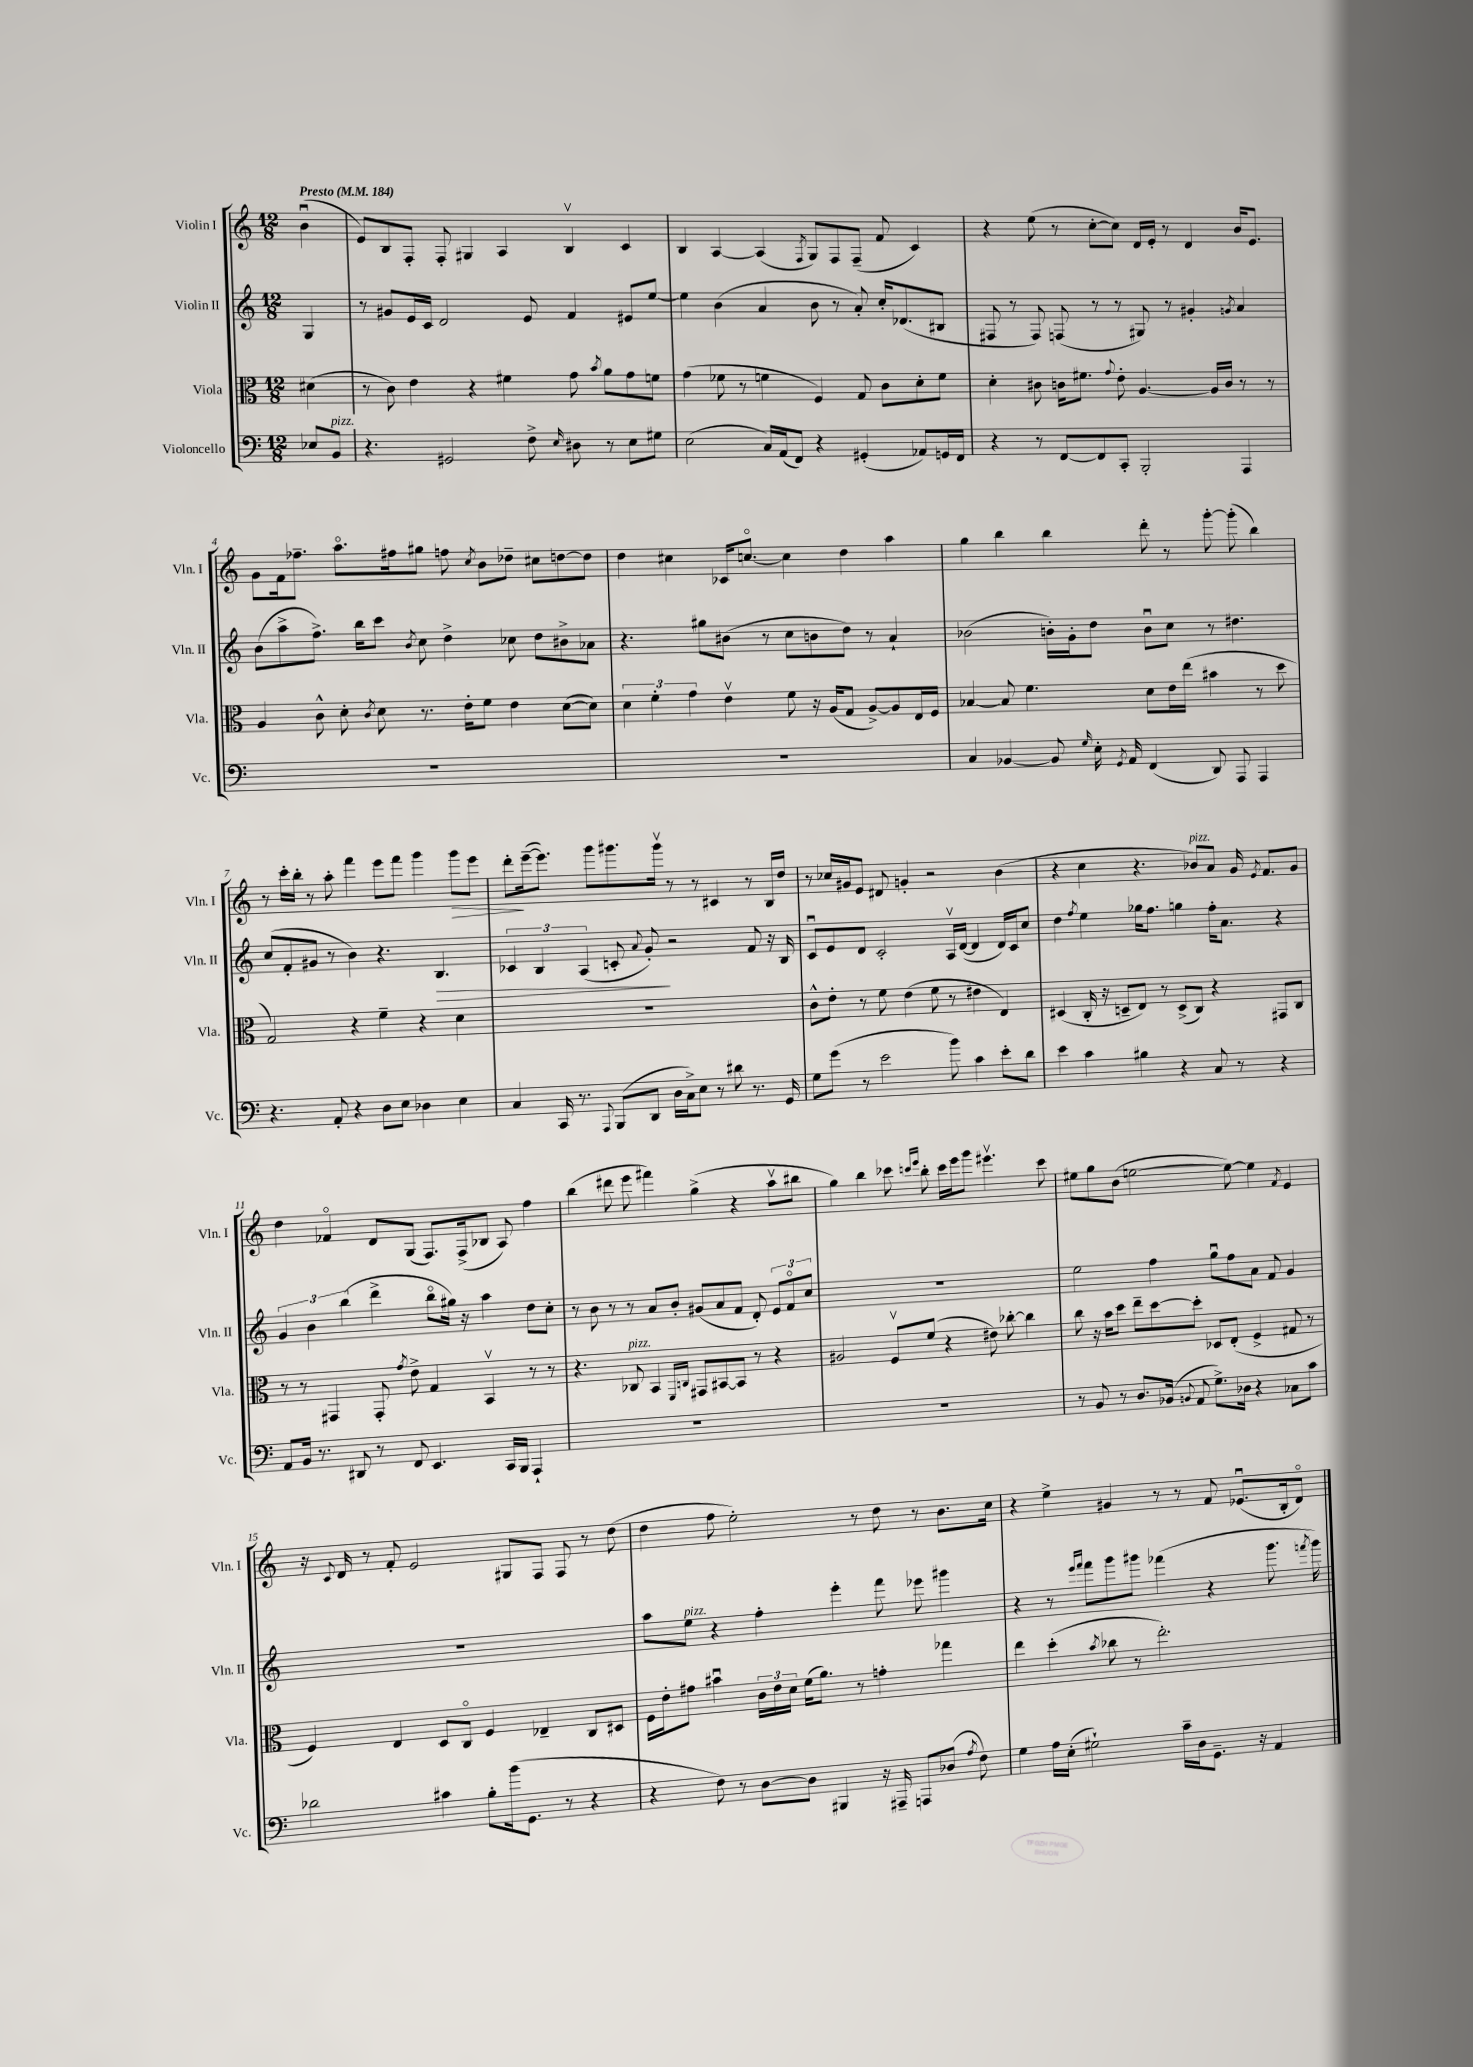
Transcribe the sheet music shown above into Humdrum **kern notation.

**kern	**kern	**kern	**dynam	**kern	**dynam
*part4	*part3	*part2	*part2	*part1	*part1
*staff4	*staff3	*staff2	*staff2	*staff1	*staff1
*I"Violoncello	*I"Viola	*I"Violin II	*	*I"Violin I	*
*I'Vc.	*I'Vla.	*I'Vln. II	*	*I'Vln. I	*
*clefF4	*clefC3	*clefG2	*	*clefG2	*
*k[]	*k[]	*k[]	*	*k[]	*
*M12/8	*M12/8	*M12/8	*	*M12/8	*
*MM184	*MM184	*MM184	*	*MM184	*
=	=	=	=	=	=
!	!	!	!	!LO:TX:a:B:t=Presto	!
8E-X/L	(4d#X\	4G/	.	(4bu\	.
!LO:TX:a:i:t=pizz.	!	!	!	!	!
8BB/J	.	.	.	.	.
=1	=1	=1	=1	=1	=1
4.r	8r	8r	.	8e/L)	.
.	8c\)	8g#X/L	.	8B/	.
.	4e\	16e/L	.	8F'/J	.
.	.	16c/JJ	.	.	.
2GG#X/	.	2d/	.	8F'/	.
.	4r	.	.	4G#X/	.
.	4f#X\	.	.	4A/	.
8F^\	.	8e/	.	.	.
16qqE/	.	.	.	.	.
8D#X\	8g\	4f/	.	4Bv/	.
.	8qb/	.	.	.	.
8r	8a\L	.	.	.	.
8E\L	8g\	8e#X/L	.	4c/	.
8G#X\J	8fn\J	[8ee/J	.	.	.
=2	=2	=2	=2	=2	=2
(2E\	(4g\	4ee\]	.	4B/	.
.	8f-X\	(4b\	.	[4A/	.
.	8r	.	.	.	.
16C/LL)	4fn\	4a/	.	(4A/]	.
(16AA/J	.	.	.	.	.
8FF/J)	.	.	.	.	.
.	.	.	.	8qF/	.
4r	4F/)	8b\	.	8G/L)	.
.	.	8r	.	8F/	.
(4GG#X'/	8G/	8a'/)	.	(8F~/J	.
.	8c\L	16cc'/KL	.	8f/	.
.	.	(8.d-X/	.	.	.
8AA-X/L)	8d'\	.	.	4c/)	.
16GGn/L	8f\J	8B#X/J	.	.	.
16FF/JJ	.	.	.	.	.
=3	=3	=3	=3	=3	=3
4r	4d'\	8F#X/	.	4r	.
.	.	8r	.	.	.
8r	8c#X\	8F#/)	.	(8ee\	.
[8FF/L	16cn\KL	(8Fn/	.	8r	.
.	8.f#X\J	.	.	.	.
8FF/]	.	8r	.	[8cc'\L	.
.	8qqg/	.	.	.	.
8CC'/J	8e'\	8r	.	8cc\J])	.
2BBB'/	[4.A/	8G#X/)	.	16d/LL	.
.	.	.	.	16e'/JJ	.
.	.	8r	.	8r	.
.	.	4g#X'/	.	4d/	.
.	16A/LL]	.	.	.	.
.	16c/JJ	.	.	.	.
.	.	8qgn/	.	.	.
4AAA/	8r	4a/	.	16b/KL	.
.	.	.	.	8.e/J	.
.	8r	.	.	.	.
!!LO:LB:g=z
=4	=4	=4	=4	=4	=4
1.r	4A/	(8b\L	.	8g\L	.
.	.	8aa^\	.	16f\k	.
.	.	.	.	8.ff-X~\J	.
.	8c^^\	8.ff^\J)	.	.	.
.	8d'\	.	.	8.aa\L	.
.	.	16bb\KL	.	.	.
.	8qc/	.	.	.	.
.	8d\	8ccc\J	.	.	.
.	.	.	.	16ff#X\k	.
.	.	8qb/	.	.	.
.	8.r	8cc\	.	8gg#X\J	.
.	.	4dd^\	.	8ffn\	.
.	16e'\KL	.	.	.	.
.	.	.	.	8qcc/	.
.	8f\J	.	.	8b\L	.
.	4e\	8cc-X\	.	8dd-X~\J	.
.	.	8dd\L	.	8cc#X\L	.
.	([8d\L	8b#X^\	.	[8ddn\	.
.	8d\J])	8a-X\J	.	8dd\J]	.
=5	=5	=5	=5	=5	=5
1.r	6d\	4.r	.	4dd\	.
.	6f'\	.	.	.	.
.	.	.	.	4cc#X\	.
.	6g\	.	.	.	.
.	.	8gg#X\L	.	.	.
.	4ev\	(8b#X\J	.	16c-X/KL	.
.	.	.	.	[8.ccn/J	.
.	.	8r	.	.	.
.	8f\	8cc\L	.	4cc\]	.
.	16r	8bn\	.	.	.
.	(16A/KL	.	.	.	.
.	8G/J	8dd\J)	.	4dd\	.
.	[8A^/L)	8r	.	.	.
.	8A/]	4a`/	.	4aa\	.
.	16E/L	.	.	.	.
.	16F/JJ	.	.	.	.
=6	=6	=6	=6	=6	=6
4C/	[4B-X/	(2b-X\	.	4gg\	.
[4BB-X/	8B-/]	.	.	4bb\	.
.	4.f\	.	.	.	.
8BB-/]	.	16bn'\LL)	.	4bb\	.
.	.	16g'\J	.	.	.
16qqG/	.	.	.	.	.
16E'\	.	8dd\J	.	.	.
8qGG/	.	.	.	.	.
16AA/	.	.	.	.	.
(4FF/	8d\L	8bu\L	.	8ddd'\	.
.	16e\L	8cc\J	.	8r	.
.	(16ee\JJ	.	.	.	.
8DD/)	4b#X\	8r	.	[8ggg'\	.
8AAA/	.	4.dd#X\	.	(8ggg'\]	.
4AAA/	8r	.	.	4bb\)	.
.	8dd\	.	.	.	.
!!LO:LB:g=z
=7	=7	=7	=7	=7	=7
4.r	2G/)	(8cc/L	.	8r	.
.	.	8f'/	.	16ccc'\LL	.
.	.	.	.	16bb'\JJ	.
.	.	8g#X/J	.	8r	.
8AA'/	.	8r	.	8aa'\	.
4r	4r	4b\)	.	4fff\	.
8D\L	4f~\	4.r	.	8eee\L	.
8E\J	.	.	.	8fff\J	.
4D-X\	4r	.	.	4ggg\	.
!	!	!	!LO:HP:b	!	!
.	.	4.B/	>	.	.
!	!	!	!	!	!LO:HP:b
4E\	4d\	.	.	8ggg\L	>
.	.	.	.	8eee\J	.
=8	=8	=8	=8	=8	=8
4C/	1.r	6c-X/	.	8ddd'\L	.
.	.	.	.	([16eee~\k	]
.	.	6B/	.	.	.
.	.	.	.	8.eee\J])	.
16CC/	.	.	.	.	.
8.r	.	.	.	.	.
.	.	(6A/	.	.	.
.	.	.	.	8ggg\L	.
8qqAAA/	.	.	.	.	.
(8BBB/L	.	8cn'/	.	8.ggg#X\	.
.	.	8qqa/	.	.	.
8DD/J	.	8g'/)	.	.	.
.	.	.	.	16ggg#v\Jk	.
16D\LL	.	2r	]	8r	.
16C^\J)	.	.	.	.	.
8E\J	.	.	.	8r	.
8r	.	.	.	4c#X/	.
8d#X\	.	.	.	.	.
8.r	.	8f/	.	8r	.
.	.	16r	.	16B/LL	.
16GG/	.	16B/	.	16dd/JJ	.
=9	=9	=9	=9	=9	=9
8G\L	8c^^\L	8cu/L	.	8r	.
(8g\J	8e'\J	8e/	.	16cc-X/LL	.
.	.	.	.	16g#X/J	.
8r	8r	8d/J	.	8e/J	.
2e\	8f\	2c'/	.	8d#X/	.
.	(4e\	.	.	4gn'/	.
.	8f\	.	.	2r	.
8b\)	8r	16Av/LL	.	.	.
.	.	([16d/JJ	.	.	.
4c\	4e#X\	4d/]	.	.	.
8e'\L	4E/)	16d/LL)	.	(4b\	.
.	.	16c/J	.	.	.
8d\J	.	8cc/J	.	.	.
=10	=10	=10	=10	=10	=10
4e\	(4D#X/	4dd\	.	4r	.
.	.	8qff/	.	.	.
4c\	16C'/	4ee\	.	4cc\	.
.	16r	.	.	.	.
.	8Dn~/L	.	.	.	.
4B#X\	8E/J)	16gg-X\KL	.	4.r	.
.	.	8.ff\J	.	.	.
.	8r	.	.	.	.
4r	(8D^/L	4ggn\	.	.	.
!	!	!	!	!LO:TX:a:i:t=pizz.	!
.	8C/J)	.	.	8b-X/L)	.
8C/	4r	16ff'\KL	.	8a/J	.
.	.	8.a\J	.	.	.
8r	.	.	.	16g/	.
.	.	.	.	8qe/	.
.	.	.	.	8.f/L	.
4r	8GG#X/L	4r	.	.	.
.	8C/J	.	.	8g/J	.
!!LO:LB:g=z
=11	=11	=11	=11	=11	=11
8AA/L	8r	6g/	.	4dd\	.
16BB/Jk	8r	.	.	.	.
.	.	6b\	.	.	.
8.r	.	.	.	.	.
.	4GG#X/	.	.	4f-X/	.
.	.	(6bb\	.	.	.
8DD#X/	.	.	.	.	.
8r	8GG#'/	4ddd^\	.	8d/L	.
.	8qg/	.	.	.	.
8FF/	8e^\	.	.	(8G/J	.
4.EE/	4G/	8bb\L	.	8.F/L)	.
.	.	16gg#X\Jk)	.	.	.
.	.	16r	.	(16F^/k	.
.	4BBv/	4aa\	.	8B-X/J	.
16CC/LL	.	.	.	8A/)	.
16BBB/JJ	.	.	.	.	.
4AAA`/	8r	8dd\L	.	4ff\	.
.	8r	8cc'\J	.	.	.
=12	=12	=12	=12	=12	=12
1.r	4.r	8r	.	(4bb\	.
.	.	8b\	.	.	.
.	.	8r	.	8ddd#X\	.
!	!LO:TX:a:i:t=pizz.	!	!	!	!
.	8C-X/	8r	.	8eee\	.
.	4BB/	8a/L	.	4fff#X\)	.
.	.	8b'/J	.	.	.
.	16qqFF/LL	.	.	.	.
.	16qqCn/JJ	.	.	.	.
.	8GG#X/L	(8g#X/L	.	(4gg^\	.
.	[8BB#X/	8a/	.	.	.
.	8BB#/J]	8f/J	.	4r	.
.	8r	8d'/)	.	.	.
.	4r	12e/L	.	8aav\L	.
.	.	12f/	.	.	.
.	.	.	.	8bb#X\J	.
.	.	12cc/J	.	.	.
=13	=13	=13	=13	=13	=13
1.r	2A#X/	1.r	.	4gg\)	.
.	.	.	.	4bb\	.
.	8Fv/L	.	.	8ccc-X\	.
.	.	.	.	16qqcccn/LL	.
.	.	.	.	16qqeee/JJ	.
.	(8f/J	.	.	8bb'\	.
.	4r	.	.	16ccc\LL	.
.	.	.	.	16eee\J	.
.	.	.	.	8ggg\J	.
.	8e#X\)	.	.	4.eee#Xv\	.
.	[8cc-X'\	.	.	.	.
.	4cc-\]	.	.	.	.
.	.	.	.	8ccc\	.
=14	=14	=14	=14	=14	=14
8r	8cc\	2ee\	.	8ee#X\L	.
8BB/	16r	.	.	8gg\	.
.	16b\KL	.	.	.	.
8r	8dd\J	.	.	(8b\J	.
8.D/L	8ee~\L	.	.	[2een\	.
.	[8dd\	4ff\	.	.	.
(16BB-X/Jk	.	.	.	.	.
8qqBBn/	.	.	.	.	.
8AA/	8dd'\J]	.	.	.	.
8.G^\L)	8D-X/L	8ggu\L	.	.	.
.	(8E'/J	8ff\	.	8ee\_)	.
16D-X\Jk	.	.	.	.	.
4r	4F^/	8a\J	.	4ee\]	.
.	.	8f/	.	.	.
.	.	.	.	8qf/	.
8C-X\L	8G#X/	4g/	.	4e/	.
8c\J	8r	.	.	.	.
!!LO:LB:g=z
=15	=15	=15	=15	=15	=15
2d-X\	4F/)	1.r	.	16r	.
.	.	.	.	8qqc/	.
.	.	.	.	16d/	.
.	.	.	.	8r	.
.	4E/	.	.	8f'/	.
.	.	.	.	2e/	.
4c#X\	8D/L	.	.	.	.
.	8C/J	.	.	.	.
8B'\L	4F/	.	.	.	.
(16b\k	.	.	.	8G#X/L	.
8.GG\J	.	.	.	.	.
.	4E-X~/	.	.	8F/J	.
8r	.	.	.	8F/	.
4r	8C/L	.	.	8r	.
.	8D#X/J	.	.	(8dd\	.
=16	=16	=16	=16	=16	=16
4r	16F\LL	8aa\L	.	4dd\	.
.	16e'\J	.	.	.	.
!	!	!LO:TX:a:i:t=pizz.	!	!	!
.	8g#X\J	8ee\J	.	.	.
8F\)	4b#Xu\	4r	.	8ff\	.
8r	.	.	.	2ee'\)	.
[8D\L	24c\LL	4ff'\	.	.	.
.	24e\	.	.	.	.
.	24d\JJ	.	.	.	.
8D\J]	(16f\KL	.	.	.	.
.	8.a\J)	.	.	.	.
4BBB#X/	.	4eee'\	.	.	.
.	8r	.	.	8r	.
16r	4gn'\	8fff\	.	8dd\	.
16AAA#X~/	.	.	.	.	.
8AAAn/L	.	8eee-X\	.	8r	.
(8D-X/J	4gg-X\	4ggg#X\	.	8.b\L	.
8qA/	.	.	.	.	.
8F\)	.	.	.	.	.
.	.	.	.	16cc\Jk	.
=17	=17	=17	=17	=17	=17
4G\	4ee\	4r	.	4r	.
16A\LL	(4dd'\	8r	.	4ee^\	.
(16E'\JJ	.	.	.	.	.
.	.	16qqeee/LL	.	.	.
.	.	16qqfff/JJ	.	.	.
2G#X`\)	.	8fff\L	.	.	.
.	8qb/	.	.	.	.
.	8cc-X\	8ggg\	.	4g#X/	.
.	8r	8ggg#X\J	.	.	.
.	2.ee'\)	(4fff-X\	.	8r	.
16c~\LL	.	.	.	8r	.
16D\J	.	.	.	.	.
8.GG~\J	.	4r	.	8f/	.
.	.	.	.	(8.e-Xu/L	.
16r	.	.	.	.	.
4AA/	.	8.ggg#\	.	.	.
.	.	.	.	16B'/k	.
.	.	.	.	8d/J)	.
.	.	8qfffn/	.	.	.
.	.	16ggg#\)	.	.	.
==	==	==	==	==	==
*-	*-	*-	*-	*-	*-
